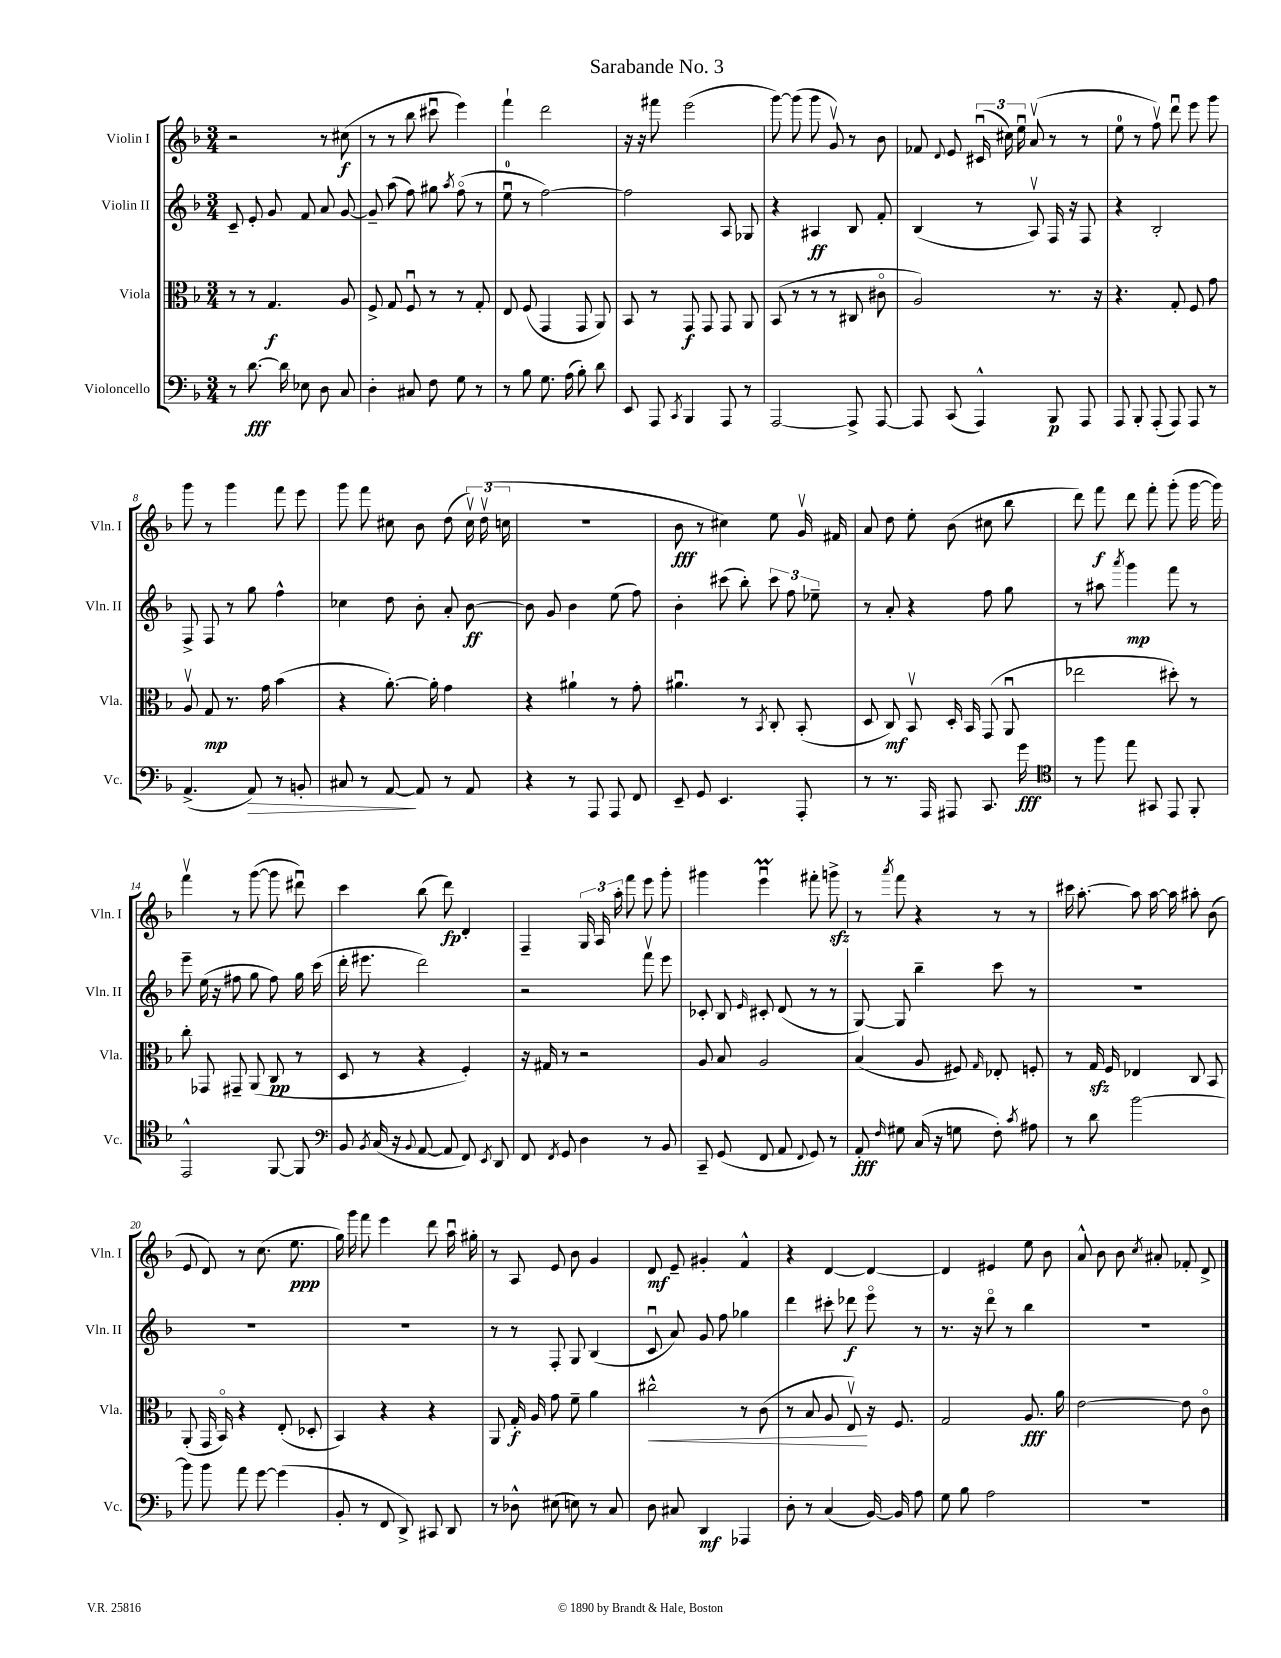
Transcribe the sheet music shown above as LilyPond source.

\header { title = "Sarabande No. 3" }
<<
\new StaffGroup <<
\new Staff = "s0" \with { instrumentName = "Violin I" shortInstrumentName = "Vln. I" } {
    \clef treble \key f \major \numericTimeSignature \time 3/4
    \autoBeamOff r2 r8 cis''8\f( |
    r8 r8 bes''8 cis'''8\downbow e'''4) |
    f'''4-! d'''2 |
    r16 r16 fis'''8 e'''2( |
    g'''8~) g'''8( g'''8 g'8\upbow) r8 bes'8 |
    fes'8 \appoggiatura { d'8 } e'8 \tuplet 3/2 { cis'16\downbow( cis''16) e''16\downbow } a'8\upbow( r8 r8 |
    e''8-0 r8 f''8\upbow) d'''8\downbow e'''8 g'''8 |
    g'''8 r8 g'''4 f'''8 e'''8 |
    g'''8 f'''8 cis''8 bes'8 d''8( \tuplet 3/2 { cis''16\upbow) d''16\upbow( c''16 } |
    R2. |
    bes'8\fff r8 cis''4) e''8 g'16\upbow fis'16 |
    a'8 d''8 e''8-. bes'8( cis''8 bes''8 |
    d'''8) f'''8\f d'''8 f'''8-. g'''8-.( g'''16~ g'''16) |
    f'''4\upbow r8 g'''8~( g'''8 dis'''8\downbow) |
    c'''4 bes''8( d'''8\fp) d'4-. |
    f4-- \tuplet 3/2 { g16 a16 a''16-. } f'''8 e'''8 g'''8-. |
    gis'''4 e'''4\downbow\prall fis'''8-. g'''8->\sfz |
    r8 \acciaccatura { a'''8 } f'''8 r4 r8 r8 |
    cis'''16 a''8.~-. a''8 a''16~ a''16 ais''8-. bes'8( |
    e'8 d'8) r8 c''8.( e''8.\ppp |
    g''16) g'''16 f'''8 e'''4 d'''8 a''16\downbow gis''16-. |
    r8 a8 e'8 bes'8 g'4 |
    d'8\mf e'8-- gis'4-. f'4-^ |
    r4 d'4~ d'4~ |
    d'4 eis'4 e''8 bes'8 |
    a'8-^ bes'8 bes'8 \acciaccatura { c''8 } ais'8-. fes'8-. d'8-> \bar "|." |
}
\new Staff = "s1" \with { instrumentName = "Violin II" shortInstrumentName = "Vln. II" } {
    \clef treble \key f \major \numericTimeSignature \time 3/4
    \autoBeamOff c'8-- e'8-. g'8 f'8 a'8 g'8~ |
    g'8-- a''8( f''8) gis''8 \acciaccatura { a''8 } f''8\flageolet( r8 |
    e''8-0\downbow r8 f''2~) |
    f''2 a8 ges8 |
    r4 ais4\ff bes8 f'8-. |
    bes4( r8 a8\upbow) f16 r16 f8 |
    r4 bes2-. |
    f8-> f8 r8 g''8 f''4-^ |
    ces''4 d''8 bes'8-. a'8-. bes'8~\ff |
    bes'8 g'8 bes'4 e''8( f''8) |
    bes'4-. cis'''8( bes''8-.) \tuplet 3/2 { cis'''8 f''8 ees''8-- } |
    r8 a'8-. r4 f''8 g''8 |
    r8 ais''8 \acciaccatura { a'''8 } g'''4\mp f'''8 r8 |
    e'''8-- e''16( r16 fis''8 g''8 fis''8) g''16 c'''16( |
    d'''16-. eis'''8. d'''2) |
    r2 f'''8\upbow e'''8 |
    ces'8-. bes8 \grace { e'16 } cis'8-. d'8( r8 r8 |
    g8~) g8 bes''4-- c'''8 r8 |
    R2. |
    R2. |
    R2. |
    r8 r8 f8-. g8 bes4( |
    c'8\downbow a'8) g'8 f''8 ges''4 |
    d'''4 cis'''8-. des'''8\f e'''8\flageolet r8 |
    r8. r16 d'''8\flageolet r8 bes''4 |
    R2. \bar "|." |
}
\new Staff = "s2" \with { instrumentName = "Viola" shortInstrumentName = "Vla." } {
    \clef alto \key f \major \numericTimeSignature \time 3/4
    \autoBeamOff r8 r8 g4.\f a8 |
    f8-> g8 f8\downbow r8 r8 g8-. |
    e8 f8( g,4 g,8 a,8) |
    bes,8 r8 g,8\f g,8 g,8 a,8 |
    bes,8( r8 r8 r8 cis8 cis'8\flageolet |
    a2) r8. r16 |
    r4. g8-. f8 g'8 |
    a8\upbow g8\mp r8. g'16 bes'4( |
    r4 a'8.~-.) a'16-. g'4 |
    r4 ais'4-! r8 g'8-. |
    ais'4.\downbow r8 \acciaccatura { bes,8 } c8-. bes,8-.( |
    d8 c8\mf) bes,8\upbow d16-. bes,16 g,8( a,8\downbow |
    ees''2 dis''8-.) r8 |
    c''8-. ges,8 gis,8-- a,8( c8\pp r8 |
    d8 r8 r4 f4-.) |
    r16 gis16 r8 r2 |
    a8 bes8 a2 |
    bes4( a8 fis8) \grace { g16 } ees8-. f8-. |
    r8 g16\sfz f16 ees4 c8 bes,8 |
    a,8-.( g,16 bes,16\flageolet) r4 e8-.( des8-. |
    bes,4) r4 r4 |
    a,8 g16-.\f a16 g'8 f'8-- a'4 |
    cis''2-^\< r8 c'8( |
    r8 bes8 a8 e8\upbow\!) r16 f8. |
    g2 a8.\fff a'16 |
    e'2~ e'8 c'8\flageolet \bar "|." |
}
\new Staff = "s3" \with { instrumentName = "Violoncello" shortInstrumentName = "Vc." } {
    \clef bass \key f \major \numericTimeSignature \time 3/4
    \autoBeamOff r8 d'8.~\fff d'16 ees8 d8 c8 |
    d4-. cis8 f8 g8 r8 |
    r8 bes8 g8. a16( bes8-.) d'8 |
    e,8 a,,8 \acciaccatura { c,8 } bes,,4 a,,8 r8 |
    a,,2~ a,,8-> a,,8~ |
    a,,8 c,8( a,,4-^) bes,,8\p a,,8 |
    a,,8 bes,,8-. a,,8-.( a,,8) a,,8 r8 |
    a,4.->( a,8\>) r8 b,8-. |
    cis8 r8 a,8~\! a,8 r8 a,8 |
    r4 r8 a,,8 a,,8 f,8 |
    e,8-- g,8 e,4. a,,8-. |
    r8 r8. a,,16 ais,,8 c,8. g'16\fff |
    \clef tenor r8 f''8 e''8 gis,8 e,8 f,8-. |
    e,2-^ f,8~ f,8 |
    \clef bass bes,8 \acciaccatura { bes,8 } c16( r16 \appoggiatura { bes,8 } a,8~ a,8 f,8) \acciaccatura { e,8 } d,8 |
    f,8 \acciaccatura { f,8 } g,8 d4 r8 bes,8 |
    c,8-- g,8( f,8 a,8 \appoggiatura { f,8 } g,8) r8 |
    a,8-.\fff \grace { f16 } gis8 c16( r16 g8 f8-.) \acciaccatura { c'8 } ais8 |
    r8 d'8 bes'2~ |
    bes'8 bes'8 a'8 g'8~ g'4( |
    bes,8-. r8 f,8 d,8->) cis,8 d,8 |
    r8 des8-^ eis8( e8) r8 c8 |
    d8 cis8 d,4\mf aes,,4 |
    d8-. r8 c4( bes,16~) bes,16 a8 |
    g8 bes8 a2 |
    R2. \bar "|." |
}
>>
>>
